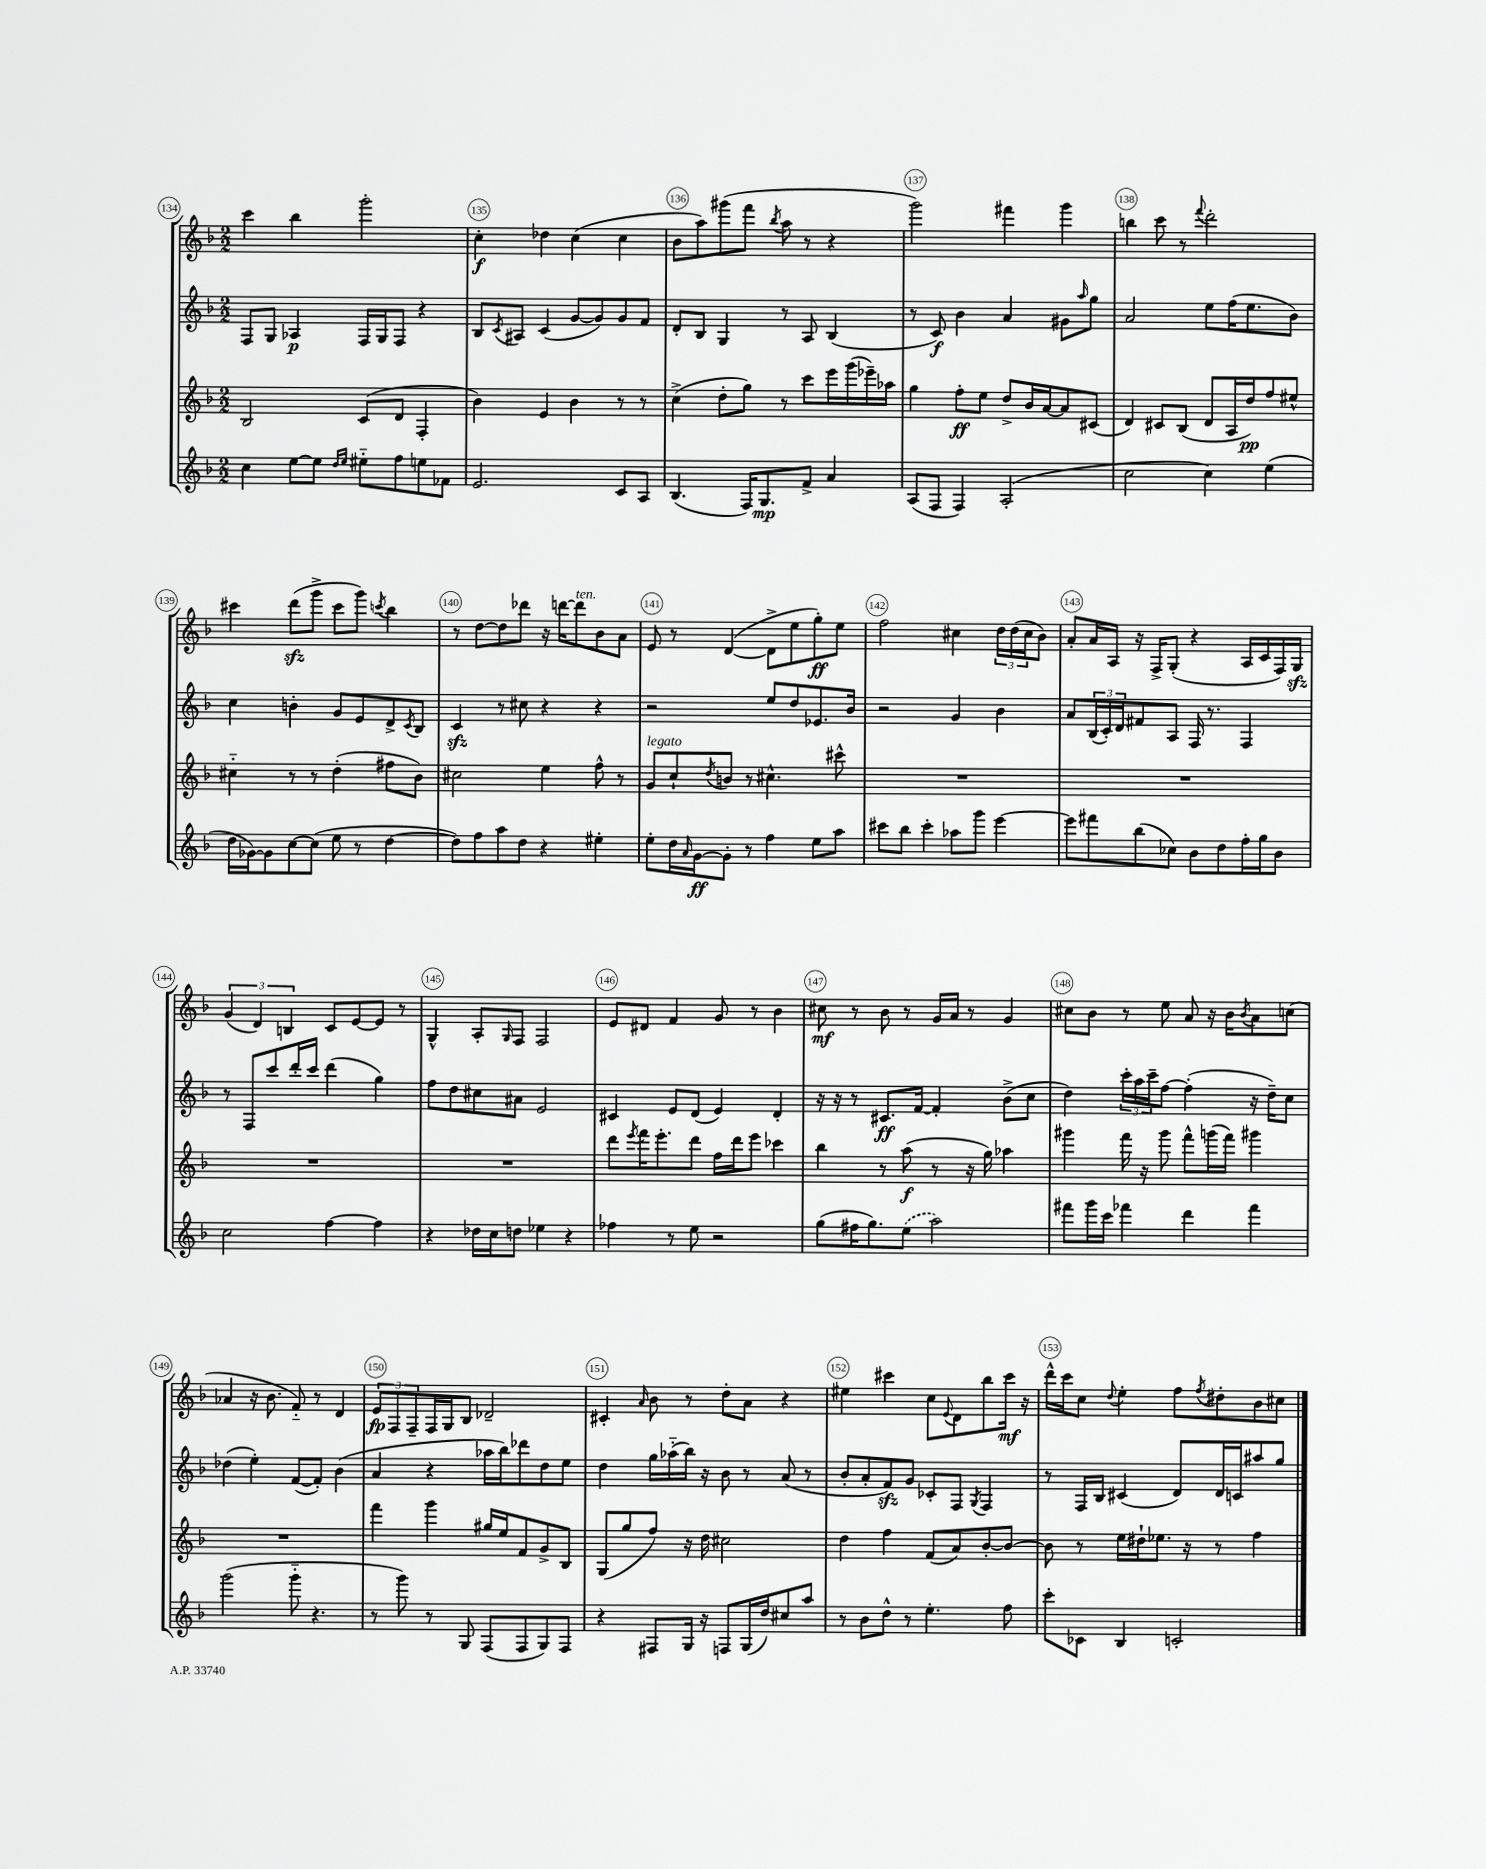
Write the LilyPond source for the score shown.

<<
\new StaffGroup <<
\new Staff = "s0" {
    \clef treble \key f \major \numericTimeSignature \time 2/2
    c'''4 bes''4 g'''2-. |
    c''4-.\f des''4 c''4( c''4 |
    bes'8 a''8) gis'''8( f'''8 \acciaccatura { bes''8 } a''8 r8 r4 |
    g'''2) fis'''4 g'''4 |
    b''4 c'''8 r8 \appoggiatura { f'''8 } d'''2-. |
    cis'''4 d'''8\sfz( g'''8-> cis'''8 g'''8) \acciaccatura { c'''8 } bes''4 |
    r8 d''8~ d''8 des'''8 r16 d'''16~ d'''8^\markup { \italic "ten." } bes'8 a'8 |
    e'8 r8 d'4~( d'8-> e''8 g''8-.\ff) e''8 |
    f''2 cis''4 \tuplet 3/2 { d''16 d''16( cis''16 } bes'8) |
    a'8-. a'16 a16 r16 f16-> g8-.( r4 a16 c'16 f16) g16\sfz |
    \tuplet 3/2 { g'4( d'4) b4 } c'8 e'8~ e'8 r8 |
    g4-^ a8-. \grace { g16 } f8 f2 |
    e'8 dis'8 f'4 g'8 r8 bes'4 |
    cis''8\mf r8 bes'8 r8 g'16 a'16 r8 g'4 |
    cis''8 bes'8 r8 e''8 a'8 r16 bes'16 \acciaccatura { bes'8 } a'8 c''8( |
    aes'4 r16 bes'8. f'8-_) r8 d'4 |
    \tuplet 3/2 { e'8\fp f8 f8-- } f16 g16 bes8 des'2-- |
    cis'4-. \grace { a'16 } bes'8 r8 d''8-. a'8 r4 |
    eis''4 cis'''4 c''8 \appoggiatura { e'8 } d'8 bes''8 cis'''16\mf r16 |
    d'''16-^ c'''16 c''8 \appoggiatura { d''8 } e''4-. f''8 \acciaccatura { f''8 } dis''8-. bes'8 cis''8 \bar "|." |
}
\new Staff = "s1" {
    \clef treble \key f \major \numericTimeSignature \time 2/2
    f8 g8 aes4\p f16 g16 f8 r4 |
    bes8 \acciaccatura { c'8 } ais8 c'4( g'8~ g'8) g'8 f'8 |
    d'8-. bes8 g4 r8 a8 bes4( |
    r8 c'8\f) bes'4 a'4 gis'8 \grace { a''16 } g''8 |
    a'2 e''8 f''16( e''8. bes'8) |
    c''4 b'4-. g'8 e'8 d'8-> \acciaccatura { c'8 } bes8 |
    c'4\sfz r8 cis''8 r4 r4 |
    r2 e''8 d''8 ees'8. bes'16 |
    r2 g'4 bes'4 |
    a'8 \tuplet 3/2 { bes16( c'16-.) d'16 } fis'8 a8 f16 r8. f4 |
    r8 f8 c'''8 d'''16-. c'''16 d'''4( g''4) |
    f''8 d''8 cis''8 ais'8 e'2 |
    cis'4 e'8 d'8( e'4) d'4-. |
    r16 r16 r8 cis'8.\ff f'16~ f'4-. bes'8->( c''8 |
    d''4) \tuplet 3/2 { c'''16-. a''16 c'''16-- } f''8~ f''4-.( r16 d''16--) c''8 |
    des''4( e''4-.) f'8~( f'8-.) bes'4( |
    a'4 r4 aes''16 bes''16) des'''8 d''8 e''8 |
    d''4 g''16 aes''16-_( bes''16) r16 bes'8 r8 a'8( r8 |
    bes'8-. a'8-. f'8\sfz) g'8 ces'8-. f8 \acciaccatura { g8 } f4 |
    r8 f16 bes16 cis'4( d'8) d'16 c'16 ais''8 g''8 \bar "|." |
}
\new Staff = "s2" {
    \clef treble \key f \major \numericTimeSignature \time 2/2
    bes2 c'8( d'8 f4-. |
    bes'4) e'4 bes'4 r8 r8 |
    c''4->( d''8-. g''8) r8 c'''8 e'''16 g'''16( ees'''16--) aes''16 |
    g''4 f''8-.\ff e''8 d''8-> bes'16 a'16~ a'8 cis'8( |
    d'4) cis'8 bes8( d'8 a16 d''16\pp) f''8 eis''8-^ |
    cis''4-_ r8 r8 d''4-.( fis''8 bes'8) |
    cis''2 e''4 f''8-^ r8 |
    g'8^\markup { \italic "legato" } c''8-! \acciaccatura { d''8 } b'8 r8 cis''4.-^ cis'''8-^ |
    R1 |
    R1 |
    R1 |
    R1 |
    d'''8 \acciaccatura { e'''8 } f'''16 e'''8.-. d'''8 f''16 d'''16 e'''8 ces'''4 |
    bes''4 r8 a''8\f( r8 r16 g''16) aes''4 |
    gis'''4 f'''16 r16 gis'''8 f'''8-^ g'''16( f'''16) gis'''4 |
    R1 |
    f'''4 g'''4 gis''16 e''16 f'8 g'8-> bes8 |
    g8( g''8 f''8) r16 d''16 cis''2 |
    d''4 f''4 f'8( a'8) bes'8~-. bes'8~ |
    bes'8 r8 e''16 dis''16-! ees''8. r16 r8 f''4 \bar "|." |
}
\new Staff = "s3" {
    \clef treble \key f \major \numericTimeSignature \time 2/2
    c''4 e''8~ e''8 \grace { d''16 e''16 } eis''8-_ f''8 e''8 fes'8 |
    e'2. c'8 a8 |
    bes4.( f16) g8.\mp f'8-> a'4 |
    a8( f8 f4) a2-.( |
    c''2 c''4) e''4( |
    d''16 ges'16~) ges'8 c''8~ c''8( e''8 r8 d''4~ |
    d''8) f''8 a''8 d''8 r4 eis''4-. |
    e''8-. d''16 \grace { a'16 } g'16~\ff g'8-. r8 f''4 e''8 a''8 |
    cis'''8 bes''8 cis'''4-. aes''8 g'''8 e'''4~ |
    e'''8 fis'''8 bes''8( ces''8) bes'8 d''8 f''16-. g''16 bes'8 |
    c''2 f''4~ f''4 |
    r4 des''16 c''16 d''8 ees''4 r4 |
    fes''4 r8 e''8 r2 |
    g''8( fis''16 g''8.) \once \slurDashed e''8( a''2) |
    fis'''8 g'''16 c'''16 fes'''4 d'''4 fes'''4 |
    g'''2( g'''8-_ r4. |
    r8 g'''8) r8 g8 f8( f8 g8) f8 |
    r4 fis8 g16 r16 f8 g16( d''16) cis''8 a''8 |
    r8 bes'8 d''8-^ r8 e''4.-. f''8 |
    c'''8-. ces'8 bes4 c'2-. \bar "|." |
}
>>
>>
\layout { \context { \Score currentBarNumber = #134 \override BarNumber.break-visibility = ##(#f #t #t) barNumberVisibility = #all-bar-numbers-visible \override BarNumber.stencil = #(make-stencil-circler 0.1 0.3 ly:text-interface::print) } }
